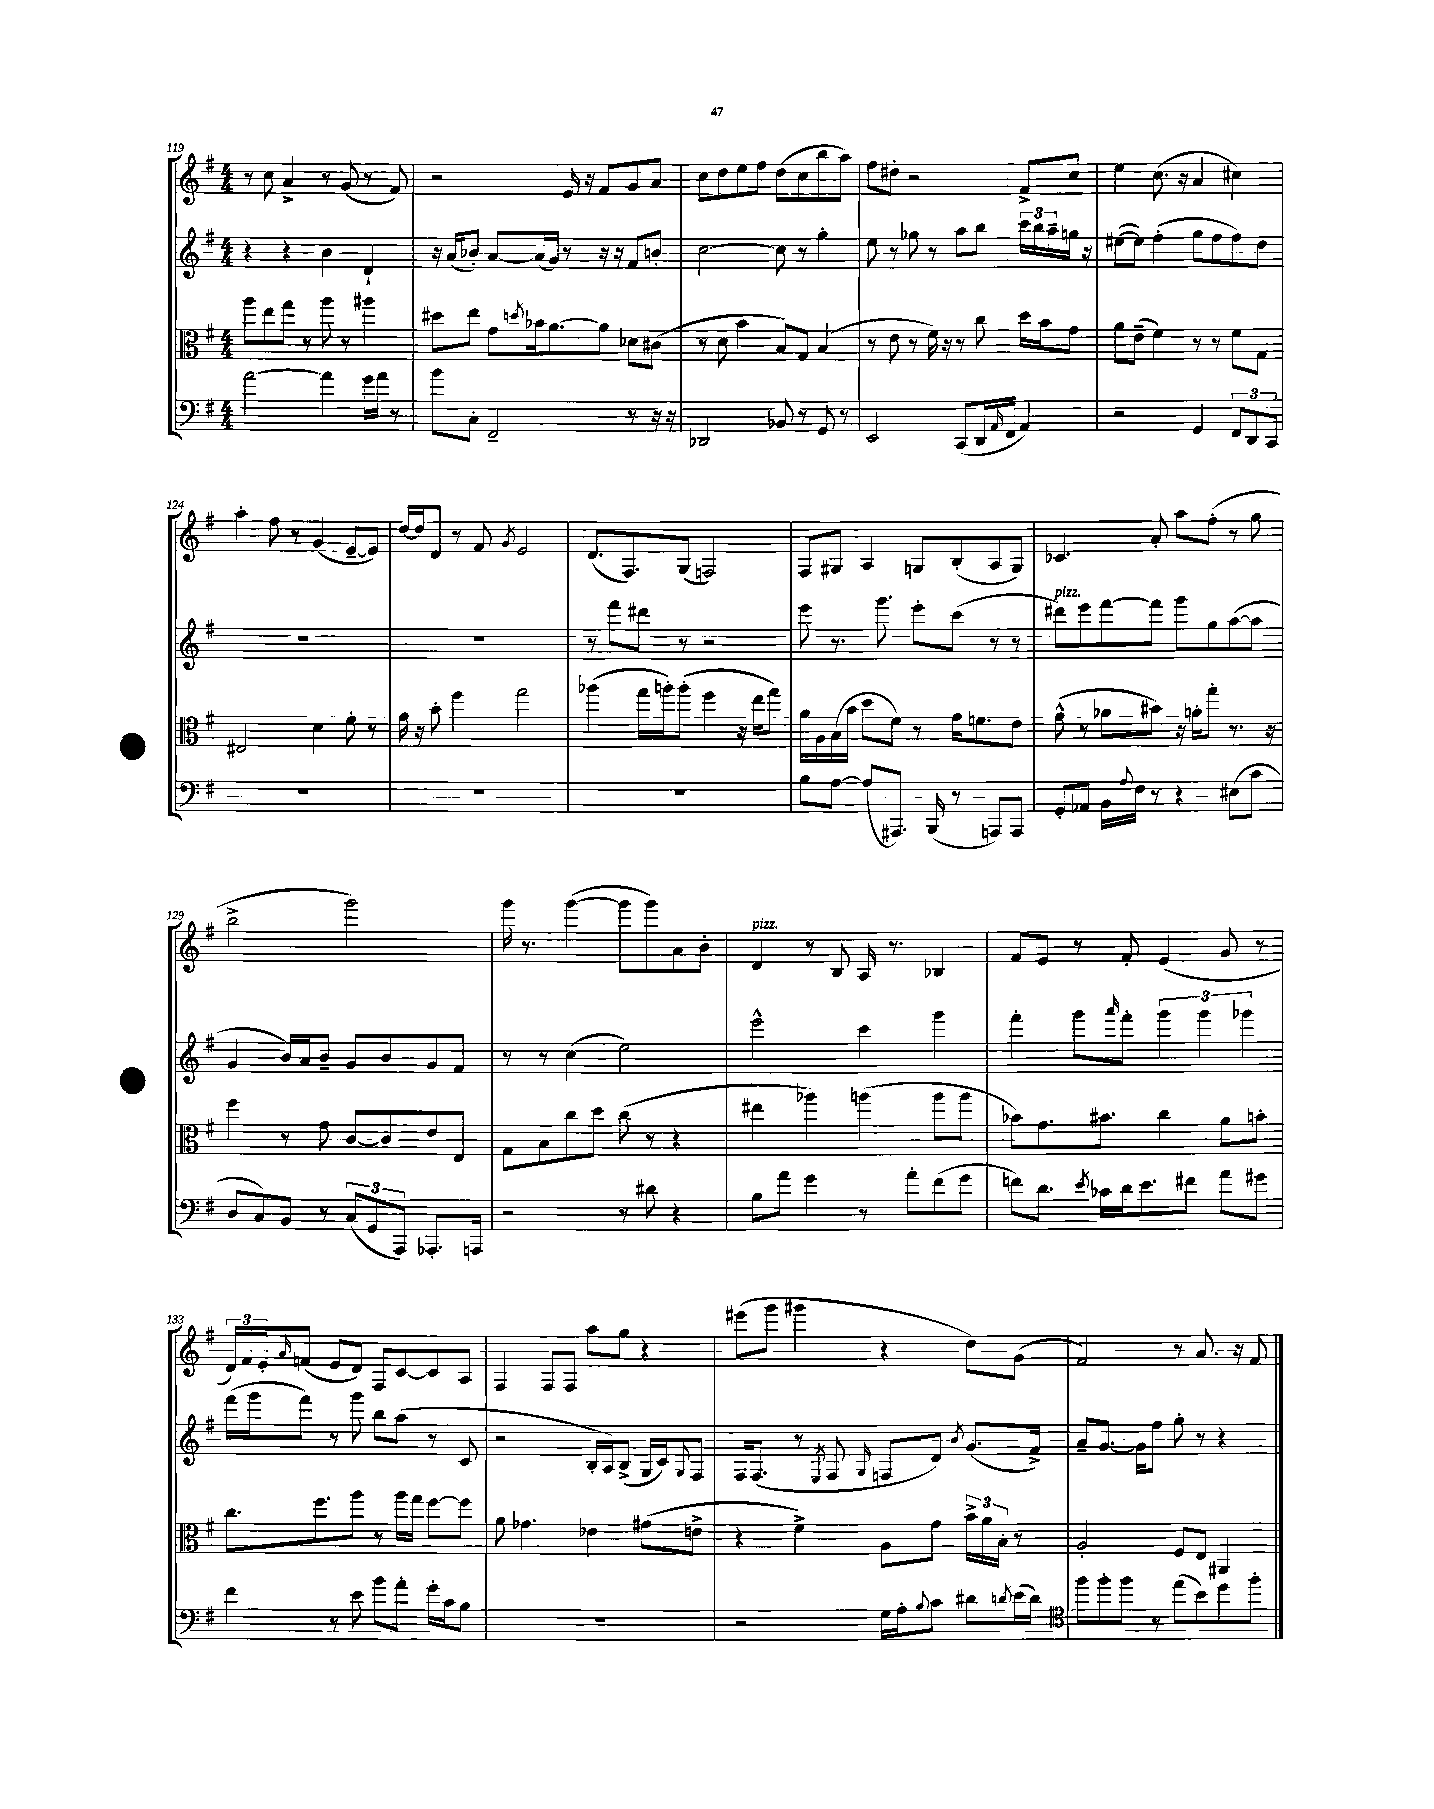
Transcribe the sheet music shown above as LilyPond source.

<<
\new StaffGroup <<
\new Staff = "s0" {
    \clef treble \key g \major \numericTimeSignature \time 4/4
    r8 c''8 a'4-> r8 g'8( r8 fis'8) |
    r2 e'16 r16 fis'8 g'8 a'8 |
    c''8 d''8 e''8 fis''8 d''8( c''8 b''8 a''8) |
    fis''8 dis''8-. r2 fis'8-> c''8 |
    e''4 c''8.( r16 a'4 cis''4) |
    a''4-. fis''8 r8 g'4( e'8~-- e'8) |
    d''16~ d''16 d'8 r8 fis'8 \acciaccatura { g'8 } e'2 |
    d'8.( fis8.) g8( f2) |
    fis8 gis8 a4 g8 b8-.( a8 g8) |
    ces'4. a'8-. a''8 fis''8-.( r8 g''8 |
    b''2-> g'''2) |
    g'''16 r8. g'''4~( g'''8 g'''8) a'8 b'8-. |
    d'4^\markup { \italic "pizz." } r8 b8 a16 r8. bes4 |
    fis'8 e'8 r8 fis'8-. e'4( g'8 r8 |
    \tuplet 3/2 { d'16) fis'16 e'16-. } \grace { a'16 } f'8( e'8 d'8) fis8 c'8~ c'8 a8 |
    fis4 fis8 fis8 a''8 g''8 r4 |
    eis'''8( g'''8 gis'''4 r4 d''8) g'8( |
    fis'2) r8 a'8. r16 fis'8 \bar "|." |
}
\new Staff = "s1" {
    \clef treble \key g \major \numericTimeSignature \time 4/4
    r4 r4 b'4 d'4-! |
    r16 a'16( bes'8-.) a'8~ a'16( g'16) r8 r16 r16 fis'8 b'8-. |
    c''2~ c''8 r8 g''4-. |
    e''8 r8 ges''8 r8 a''8 b''8 \tuplet 3/2 { c'''16 b''16 a''16-- } g''16 r16 |
    eis''8~( eis''8) fis''4-.( g''8 fis''8 fis''8) d''8 |
    R1 |
    R1 |
    r8 fis'''8 dis'''8 r8 r2 |
    e'''8 r8. g'''8. e'''8-. c'''8( r8 r8 |
    dis'''8^\markup { \italic "pizz." }) e'''8 fis'''8~ fis'''8 g'''8 g''8 a''8~( a''8 |
    g'4 b'16) a'16 b'8-- g'8 b'8 g'8 fis'8 |
    r8 r8 c''4( e''2) |
    e'''2-^ c'''4 g'''4 |
    fis'''4-. g'''8 \grace { a'''16 } fis'''8-. \tuplet 3/2 { g'''4 g'''4 ges'''4 } |
    fis'''16( g'''16 fis'''8) r8 g'''8 b''8 a''8( r8 c'8 |
    r2 b16-. a16) b8->( g16 c'16) \appoggiatura { g8 } fis8 |
    fis16 fis8.( r8 \acciaccatura { e8 } fis8 \grace { g16 } f8 d'8) \acciaccatura { b'8 } g'8.( fis'16->) |
    a'8-- g'8.~ g'16 fis''8 g''8-. r8 r4 \bar "|." |
}
\new Staff = "s2" {
    \clef alto \key g \major \numericTimeSignature \time 4/4
    a''8 e''8 g''8 r8 a''8 r8 ais''4 |
    dis''8 e''8 g'8 \acciaccatura { d''8 } bes'16 a'8.~ a'8 des'8 cis'8( |
    r8 d'8 b'4 b8) g8 b4( |
    r8 e'8 r8 fis'16) r16 r8 c''8 d''16 b'16 g'8 |
    a'8 e'8--( fis'4) r8 r8 fis'8 g8 |
    eis2 d'4 fis'8-. r8 |
    g'16 r16 b'8-. fis''4 g''2 |
    aes''4( g''16 a''16-.) a''8-.( fis''4 r16 e''16 g''8) |
    a'16 a16 b16( b'16 d''8 fis'8) r8 g'16 f'8. e'8 |
    g'8-^( r8 aes'8 bis'8) r16 a'16-. g''8-. r8. r16 |
    fis''4 r8 g'8 c'8~ c'8 e'8 e8 |
    g8 b8 c''8 d''8 c''8( r8 r4 |
    eis''4 aes''4) a''4( a''8 a''8 |
    bes'8) g'8. bis'8. c''4 a'8 b'8-. |
    c''8. fis''8. a''8 r8 a''16 g''16 fis''8~ fis''8 |
    a'8 ges'4. ees'4 gis'8( e'8-> |
    r4 fis'4->) a8 g'8 \tuplet 3/2 { b'16-> a'16 b16-. } r8 |
    a2-. fis8 e8 ais,4 \bar "|." |
}
\new Staff = "s3" {
    \clef bass \key g \major \numericTimeSignature \time 4/4
    a'2~ a'4 g'16 a'16 r8 |
    b'8 c8-. fis,2-- r8 r16 r16 |
    des,2 bes,8 r8 g,8 r8 |
    e,2 c,8( d,16 \grace { a,16 } fis,16 a,4) |
    r2 g,4 \tuplet 3/2 { fis,8 d,8 c,8 } |
    R1 |
    R1 |
    R1 |
    b8 a8~ a8( ais,,8.) b,,16( r8 a,,8) a,,8 |
    g,8-. aes,8 b,16 \appoggiatura { a8 } fis16 r8 r4 eis8( c'8 |
    d8 c8) b,8 r8 \tuplet 3/2 { c8( g,8 a,,8) } aes,,8.-. a,,16 |
    r2 r8 dis'8 r4 |
    b8 a'8 g'4 r8 a'8-. fis'8( g'8 |
    f'8) d'8. \acciaccatura { e'8 } ces'16 d'16 e'8. fis'8 a'8 gis'8 |
    fis'4 r8 e'8 b'8 a'8-. g'16-. c'16 b8 |
    R1 |
    r2 g16 a16-. \appoggiatura { b8 } c'8 dis'8 \acciaccatura { d'8 } e'16( d'16) |
    \clef tenor fis''8 fis''8-. fis''8 r8 e''8( b'8) d''8 fis''8-. \bar "|." |
}
>>
>>
\layout { \context { \Score currentBarNumber = #119 } }
